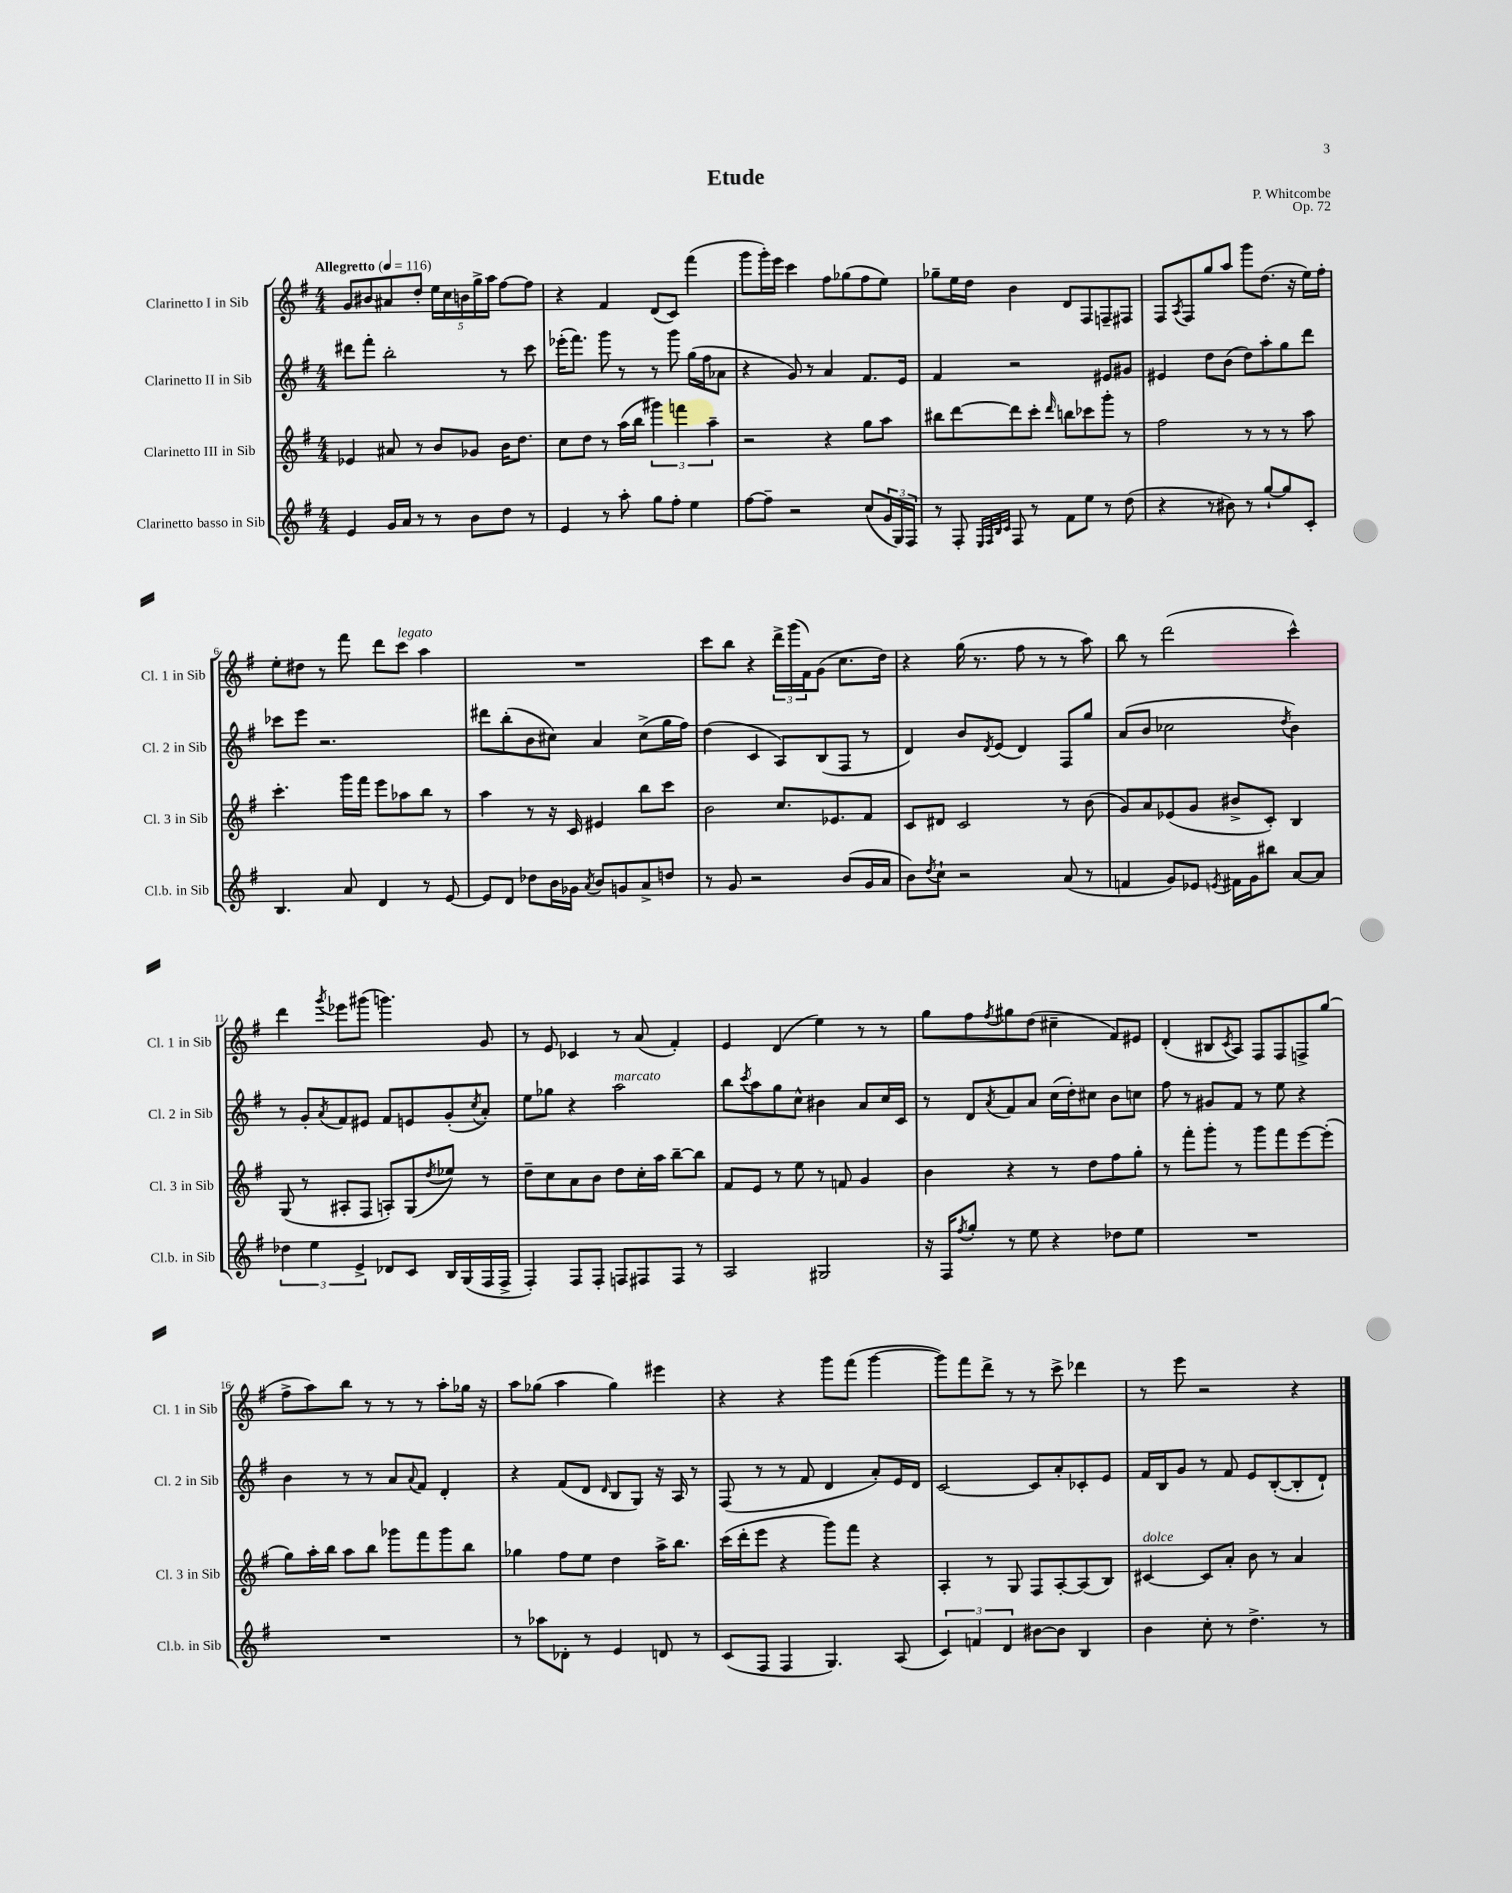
\header { title = "Etude" composer = "P. Whitcombe" opus = "Op. 72" }
<<
\new StaffGroup <<
\new Staff = "s0" \with { instrumentName = "Clarinetto I in Sib" shortInstrumentName = "Cl. 1 in Sib" } {
    \clef treble \key g \major \numericTimeSignature \time 4/4 \tempo "Allegretto" 4 = 116
    g'8 bis'8 ais'8 d''8-. \tuplet 5/4 { e''16 c''16 b'16 g''16-> a''16 } fis''8~ fis''8 |
    r4 fis'4 d'8( c'8) fis'''4( |
    g'''8 g'''16-.) e'''16 c'''4 fis''8 ges''8( fis''8 e''8) |
    ges''8-- e''16 d''16 b'4 d'8 fis8 f8-- fis8 |
    fis8 \acciaccatura { a8 } fis8 g''8 a''8 g'''8 d''8.( r16 e''16) fis''16-. |
    e''8-. dis''8 r8 fis'''8 d'''8 c'''8^\markup { \italic "legato" } a''4 |
    R1 |
    c'''8 b''8 r4 \tuplet 3/2 { d'''16-> g'''16( fis'16) } g'8( c''8. d''16) |
    r4 g''16( r8. fis''8 r8 r8 a''8) |
    b''8 r8 d'''2( c'''4-^) |
    d'''4 \acciaccatura { g'''8 } ees'''8 gis'''8( g'''4.) g'8 |
    r8 e'8 ces'4 r8 a'8( fis'4-.) |
    e'4 d'4( e''4) r8 r8 |
    g''8 fis''8 \acciaccatura { fis''8 } gis''8 d''8( cis''4-- fis'8) eis'8 |
    d'4-.( bis8 \acciaccatura { c'8 } a8) fis8 fis8 f8-> g''8( |
    fis''8-> a''8) b''8 r8 r8 r8 a''8-. ges''16 r16 |
    a''8 ges''8( a''4 ges''4) eis'''4 |
    r4 r4 g'''8 fis'''8( g'''4~ |
    g'''8) fis'''8 d'''8-> r8 r8 c'''8-> des'''4 |
    r8 e'''8 r2 r4 \bar "|." |
}
\new Staff = "s1" \with { instrumentName = "Clarinetto II in Sib" shortInstrumentName = "Cl. 2 in Sib" } {
    \clef treble \key g \major \numericTimeSignature \time 4/4
    dis'''8 fis'''8-. b''2-. r8 c'''8 |
    ees'''16-.( fis'''8.) g'''8 r8 r8 g'''8 g''16( fis''16 aes'8 |
    r4 g'8) r8 a'4 fis'8. e'16 |
    fis'4 r2 eis'8 gis'8 |
    eis'4 d''8 b'8( d''8) a''8-. g''8 d'''8 |
    ces'''8 e'''8 r2. |
    dis'''8 b''8-.( b'8 cis''8) a'4 cis''8->( g''16 fis''16) |
    d''4( c'4 a8) b8( fis8 r8 |
    d'4) b'8 \acciaccatura { d'8 } e'8( d'4) fis8 g''8 |
    a'8( b'8 ces''2 \acciaccatura { d''8 } b'4) |
    r8 g'8-. \acciaccatura { a'8 } fis'8 eis'8 fis'8 e'8 g'8-.( \acciaccatura { c''8 } a'8-.) |
    e''8 ges''8 r4 a''2^\markup { \italic "marcato" } |
    b''8 \acciaccatura { c'''8 } a''8 g''8 c''8-^ bis'4 a'8 c''16 c'16 |
    r8 d'8 \acciaccatura { a'8 } fis'8 a'8 c''16( d''16-.) cis''8 b'8 c''8 |
    fis''8 r8 gis'8 fis'8 r8 e''8 r4 |
    b'4 r8 r8 a'8 \appoggiatura { a'8 } fis'8 d'4-. |
    r4 fis'8( d'8 \grace { d'16 } b8 g8) r16 a16 r8 |
    fis8( r8 r8 fis'8 d'4 a'8-.) e'16 d'16 |
    c'2~ c'8 a'8-. ces'8-. e'8 |
    fis'16 b16 g'8 r8 fis'8 e'8 b8~-.( b8-. d'8-!) \bar "|." |
}
\new Staff = "s2" \with { instrumentName = "Clarinetto III in Sib" shortInstrumentName = "Cl. 3 in Sib" } {
    \clef treble \key g \major \numericTimeSignature \time 4/4
    ees'4 ais'8 r8 b'8 ges'8 b'16 d''8. |
    c''8 d''8 r8 a''16( b''16 \tuplet 3/2 { gis'''4) f'''4 a''4-- } |
    r2 r4 g''8 a''8 |
    bis''8 d'''8~ d'''8 c'''8-. \grace { d'''16 } b''8 ces'''8 g'''8-. r8 |
    fis''2 r8 r8 r8 a''8 |
    c'''4.-. g'''16 fis'''16 e'''8 aes''8 b''8 r8 |
    a''4 r8 r16 c'16 eis'4 b''8 c'''8 |
    b'2 c''8. ees'8. fis'8 |
    c'8 dis'8 c'2 r8 b'8( |
    g'8) a'8 ees'8( g'8 bis'8-> c'8-.) b4 |
    g8( r8 ais8-. fis8 a8-.) g8( \acciaccatura { d''8 } ees''8) r8 |
    d''8-- c''8 a'8 b'8 d''8 c''16-. a''16 b''8~-- b''8 |
    fis'8 e'8 r8 e''8 r8 f'8 g'4 |
    b'4 r4 r8 d''8 fis''8 g''8-. |
    r8 fis'''8-. g'''8-. r8 g'''8 fis'''8 e'''8~ e'''8-.( |
    g''8) a''16-. b''16 a''8 b''8 ges'''8 fis'''8 ges'''8 b''8 |
    ges''4 fis''8 e''8 d''4 a''16-> b''8. |
    c'''16( d'''16-. e'''8 r4 g'''8) fis'''8 r4 |
    a4-. r8 g8 fis8 a8~-. a8( b8) |
    cis'4~^\markup { \italic "dolce" } cis'8 a'8-. b'8 r8 a'4 \bar "|." |
}
\new Staff = "s3" \with { instrumentName = "Clarinetto basso in Sib" shortInstrumentName = "Cl.b. in Sib" } {
    \clef treble \key g \major \numericTimeSignature \time 4/4
    e'4 g'16 a'16 r8 r8 b'8 d''8 r8 |
    e'4 r8 a''8-. g''8 fis''8-. e''4 |
    fis''8~ fis''8-- r2 c''8( \tuplet 3/2 { g'16 g16) fis16 } |
    r8 fis8-. \grace { e32 fis32 b32 c'32 } fis8 r8 fis'8 e''8 r8 d''8( |
    r4 r8 bis'8) r8 g''8~-! g''8 c'8-. |
    b4. a'8 d'4 r8 e'8~ |
    e'8 d'8 des''8 b'16 ges'16 \acciaccatura { a'8 } b'8 g'8 a'8-> d''8 |
    r8 g'8 r2 b'8( g'16 a'16 |
    b'8) \acciaccatura { d''8 } c''8-! r2 a'8( r8 |
    f'4 g'8) ees'8 \acciaccatura { e'8 } fis'16 g'16 bis''8 a'8~ a'8 |
    \tuplet 3/2 { des''4 e''4 e'4-> } des'8 c'8 b16 g16( fis16 fis16-> |
    fis4-.) fis8 fis8-. f8 fis8 fis8 r8 |
    a2 gis2 |
    r16 fis16 \acciaccatura { fis''8 } g''8-. r8 e''8 r4 des''8 e''8 |
    R1 |
    R1 |
    r8 aes''8 des'8-. r8 e'4 d'8 r8 |
    c'8( fis8 fis4 g4.) a8( |
    \tuplet 3/2 { c'4) f'4 d'4 } bis'8~ bis'8 b4 |
    b'4 c''8-. r8 d''4.-> r8 \bar "|." |
}
>>
>>
